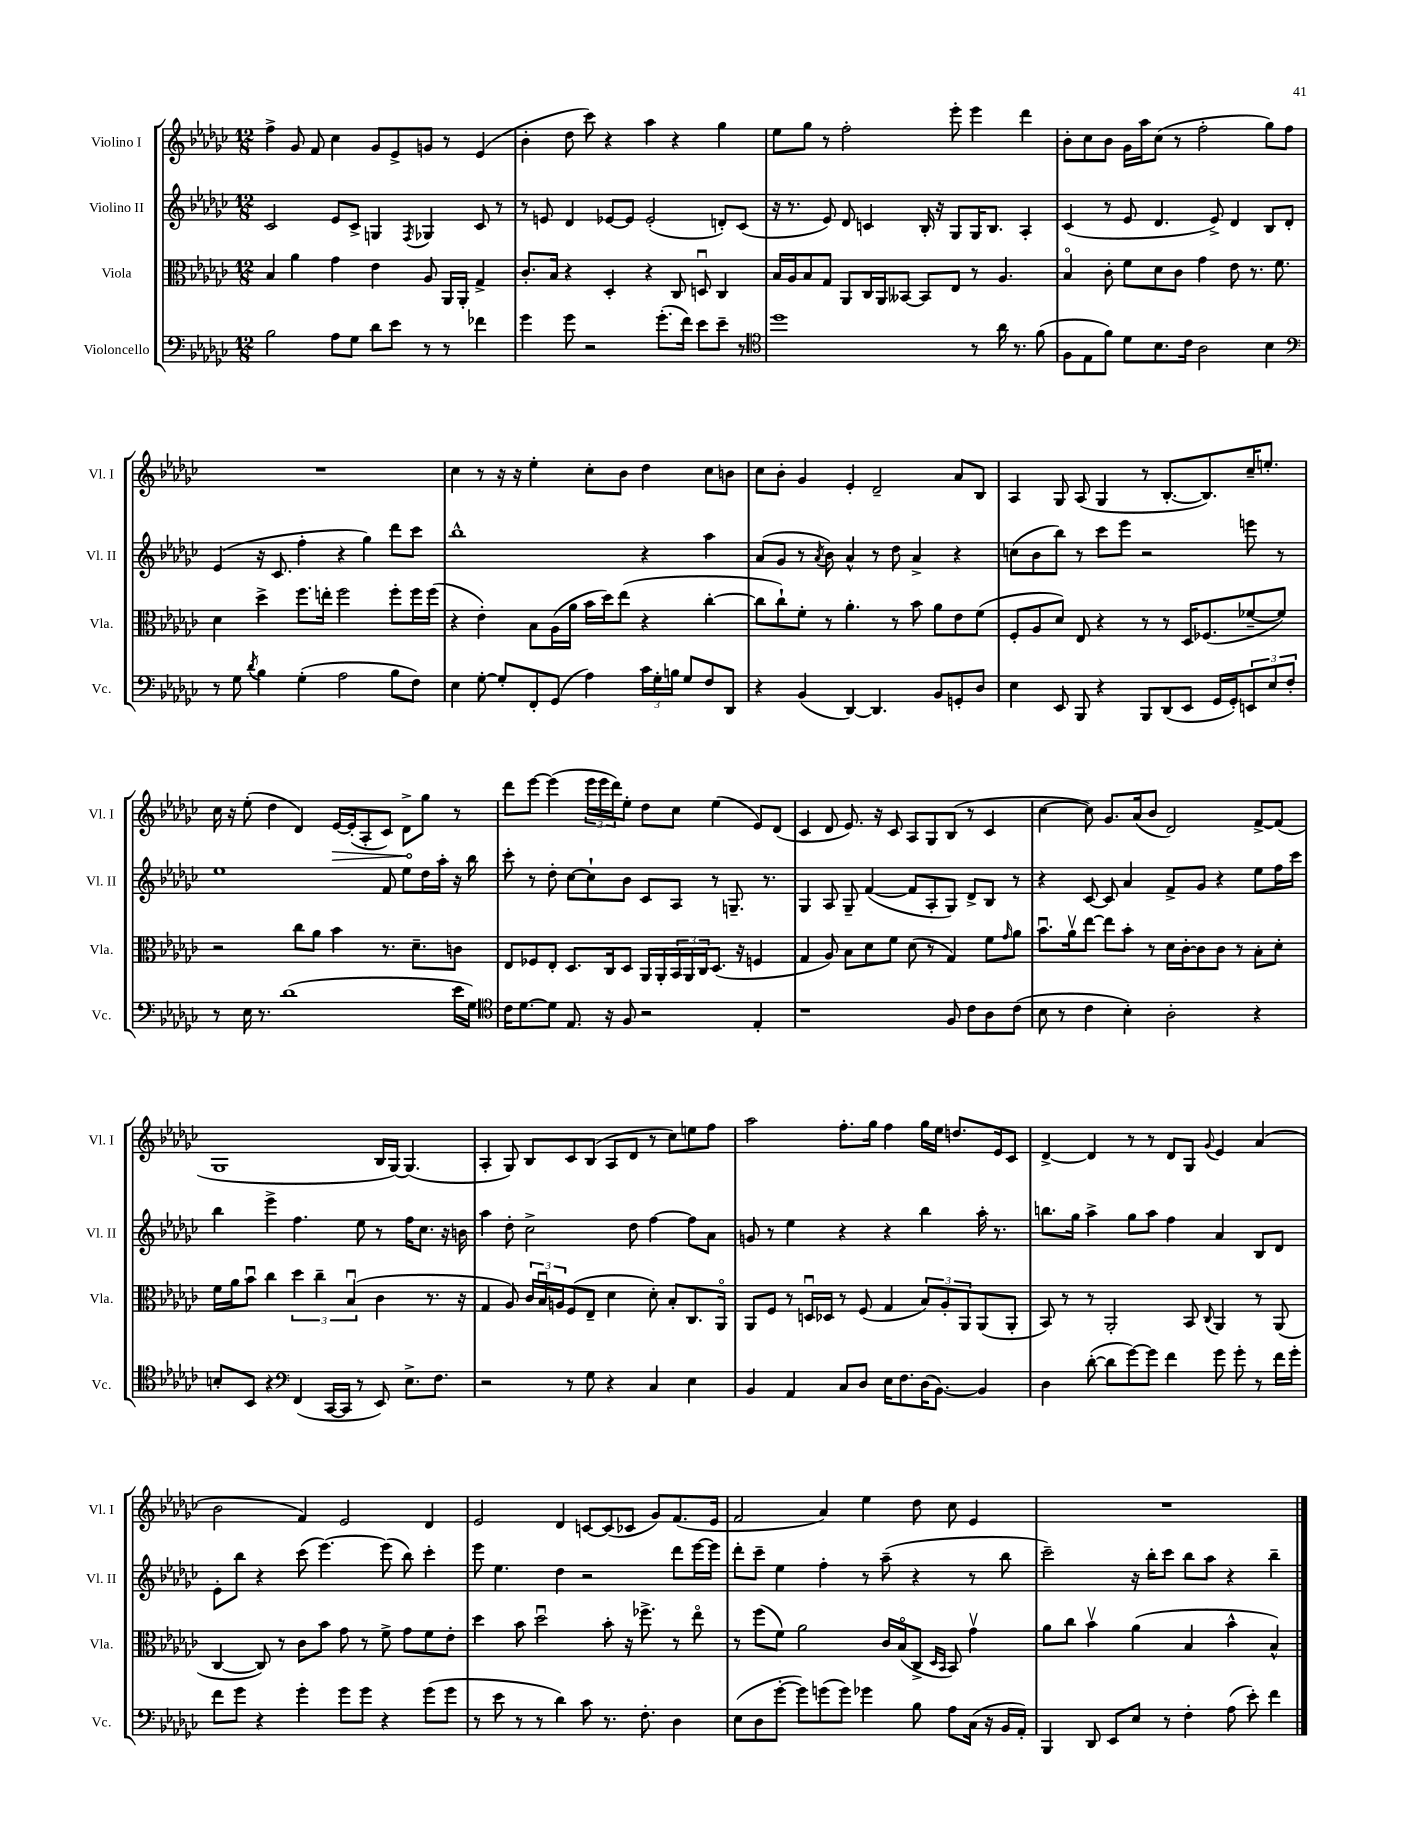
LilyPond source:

<<
\new StaffGroup <<
\new Staff = "s0" \with { instrumentName = "Violino I" shortInstrumentName = "Vl. I" } {
    \clef treble \key ges \major \numericTimeSignature \time 12/8
    f''4-> ges'8 f'8 ces''4 ges'8 ees'8-> g'8 r8 ees'4( |
    bes'4-. des''8 ces'''8) r4 aes''4 r4 ges''4 |
    ees''8 ges''8 r8 f''2-. ees'''8-. ees'''4 des'''4 |
    bes'8-. ces''8 bes'8 ges'16 aes''16 ces''8( r8 f''2-. ges''8) f''8 |
    R1. |
    ces''4 r8 r16 r16 ees''4-. ces''8-. bes'8 des''4 ces''8 b'8 |
    ces''8 bes'8-. ges'4 ees'4-. des'2-- aes'8 bes8 |
    aes4 ges8 aes8( ges4 r8 bes8.~-. bes8.) ces''16-- e''8.-. |
    ces''16 r16 ees''8-.( des''4 des'4) \once \override Hairpin.circled-tip = ##t ees'16~\> ees'16-.( aes8-. ces'8) des'8->\! ges''8 r8 |
    des'''8 ees'''8~ ees'''4( \tuplet 3/2 { ees'''16 ees'''16 des'''16) } ees''8-. des''8 ces''8 ees''4( ees'8) des'8( |
    ces'4 des'8 ees'8.) r16 ces'8 aes8 ges8 bes8( r8 ces'4 |
    ces''4~ ces''8) ges'8. aes'16( bes'8 des'2) f'8~-> f'8( |
    ges1 bes16 ges16~) ges4.( |
    aes4-. ges8) bes8 ces'8 bes8( aes8 des'8 r8 ces''8) e''8 f''8 |
    aes''2 f''8.-. ges''16 f''4 ges''16 ees''16 d''8. ees'16 ces'8 |
    des'4~-> des'4 r8 r8 des'8 ges8 \appoggiatura { ges'8 } ees'4 aes'4( |
    bes'2 f'4) ees'2 des'4 |
    ees'2 des'4 c'8~ c'8( ces'8 ges'8) f'8.( ees'16 |
    f'2 aes'4) ees''4 des''8 ces''8 ees'4 |
    R1. \bar "|." |
}
\new Staff = "s1" \with { instrumentName = "Violino II" shortInstrumentName = "Vl. II" } {
    \clef treble \key ges \major \numericTimeSignature \time 12/8
    ces'2 ees'8 ces'8-> g4 \acciaccatura { f8 } ges4 ces'8 r8 |
    r8 e'8 des'4 ees'8~ ees'8 ees'2-.( d'8-.) ces'8( |
    r16 r8. ees'8) des'8 c'4 bes16-. r16 ges8 ges16 bes8. aes4-. |
    ces'4( r8 ees'8 des'4. ees'8->) des'4 bes8 des'8-. |
    ees'4( r16 ces'8. f''4-. r4 ges''4) des'''8 ces'''8 |
    bes''1-^ r4 aes''4 |
    aes'8( ges'8 r8 \acciaccatura { aes'8 } bes'8) aes'4-^ r8 des''8 aes'4-> r4 |
    c''8( bes'8 bes''8) r8 ces'''8 ees'''8 r2 e'''8 r8 |
    ees''1 f'8 ees''8 des''16 aes''16-. r16 bes''16 |
    ces'''8-. r8 des''8-. ces''8~ ces''8-! bes'8 ces'8 aes8 r8 g8.-- r8. |
    ges4 aes8 ges8-- f'4~( f'8 aes8-. ges8) des'8-> bes8 r8 |
    r4 ces'8~ ces'8 aes'4 f'8-> ges'8 r4 ees''8 f''16 ces'''16 |
    bes''4 ees'''4-> f''4. ees''8 r8 f''16 ces''8. r16 b'16 |
    aes''4 des''8-. ces''2-> des''8 f''4~ f''8 aes'8 |
    g'8 r8 ees''4 r4 r4 bes''4 aes''16-. r8. |
    b''8. ges''16 aes''4-> ges''8 aes''8 f''4 aes'4 bes8 des'8 |
    ees'8-. bes''8 r4 ces'''8( ees'''4.~) ees'''8( bes''8) ces'''4-. |
    ees'''8 ees''4. des''4 r2 des'''8 ees'''16~ ees'''16 |
    des'''8-. ces'''8-- ees''4 f''4-. r8 aes''8--( r4 r8 bes''8 |
    ces'''2--) r16 bes''16-. ces'''8 bes''8 aes''8 r4 bes''4-- \bar "|." |
}
\new Staff = "s2" \with { instrumentName = "Viola" shortInstrumentName = "Vla." } {
    \clef alto \key ges \major \numericTimeSignature \time 12/8
    bes4 aes'4 ges'4 ees'4 aes8 aes,16 aes,16-. ges4-> |
    ces'8.-. bes16 r4 des4-. r4 ces8 d8\downbow ces4 |
    bes16 aes16 bes8 ges8 aes,8 ces16 aes,16 beses,8~ beses,8 ees8 r8 aes4. |
    bes4\flageolet ces'8-. f'8 des'8 ces'8 ges'4 ees'8 r8. f'8. |
    des'4 des''4-> f''8. e''16-. f''2 f''8-. f''16 f''16( |
    r4 ees'4-.) bes8 aes16( aes'16 bes'16 des''16) ees''8( r4 ces''4~-. |
    ces''8 ces''8-!) f'8-. r8 aes'4.-. r8 bes'8 aes'8 ees'8 f'8( |
    f8-. aes8 des'8) ees8 r4 r8 r8 des16 fes8.( fes'8~-- fes'8) |
    r2 ces''8 aes'8 bes'4 r8. des'8.-- c'8 |
    ees8 fes8 ees8-. des8. ces16 des8 aes,16 aes,16-. \tuplet 3/2 { bes,16 aes,16 ces16 } des8.( r16 f4 |
    ges4 aes8) bes8 des'8 f'8 des'8( r8 ges4) f'8 \grace { ges'16 } aes'8 |
    bes'8.\downbow aes'16\upbow ees''8~ ees''8 bes'8-. r8 des'16 ces'16~-. ces'8 ces'8 r8 bes8-. des'8-. |
    f'16 aes'16 bes'8\downbow ces''4 \tuplet 3/2 { des''4 ces''4-- bes4\downbow( } ces'4 r8. r16 |
    ges4 aes8) \tuplet 3/2 { ces'16 bes16\downbow a16 } f8( ees8-- des'4 des'8-.) bes8-. ces8. aes,16\flageolet |
    aes,8 f8 r8 d16\downbow des16 r8 f8( ges4 \tuplet 3/2 { bes8) aes8-. aes,8 } aes,8( aes,8-. |
    bes,8) r8 r8 aes,2-. bes,8 \appoggiatura { ces8 } aes,4 r8 aes,8( |
    ces4~ ces8) r8 ces'8 bes'8 ges'8 r8 f'8-> ges'8 f'8 ees'8-. |
    des''4 bes'8 des''2\downbow bes'8-. r16 fes''8.-> r8 ees''8\flageolet |
    r8 f''8( f'8) aes'2 ces'16 bes16\flageolet( ces8-> \grace { des16 bes,16 } bes,8) ges'4\upbow |
    aes'8 ces''8 bes'4\upbow aes'4( bes4 bes'4-^ bes4-^) \bar "|." |
}
\new Staff = "s3" \with { instrumentName = "Violoncello" shortInstrumentName = "Vc." } {
    \clef bass \key ges \major \numericTimeSignature \time 12/8
    bes2 aes8 ges8 des'8 ees'8 r8 r8 fes'4 |
    ges'4 ges'8 r2 ges'8.-.( f'16) ees'8 ees'8-- r8 |
    \clef tenor des''1 r8 aes'16 r8. f'8( |
    f8 ees8 f'8) des'8 bes8. ces'16 aes2 bes4 |
    \clef bass r8 ges8 \acciaccatura { des'8 } bes4 ges4-.( aes2 bes8 f8) |
    ees4 ges8~-. ges8-. f,8-. ges,8( aes4) \tuplet 3/2 { ces'16 ges16-. b16 } ges8 f8 des,8 |
    r4 bes,4( des,4~) des,4. bes,8 g,8-. des8 |
    ees4 ees,8 bes,,8 r4 bes,,8 des,8( ees,8 ges,16 ges,16-.) \tuplet 3/2 { e,8 ees8 f8-. } |
    r8 ees16 r8. des'1( ees'16 ges16) |
    \clef tenor ces'16 des'8.~ des'8 ees8. r16 f8 r2 ees4-. |
    r1 f8 ces'8 aes8 ces'8( |
    bes8 r8 ces'4 bes4-.) aes2-. r4 |
    b8-. bes,8 r4 \clef bass f,4( ces,16~ ces,16 r8 ees,8) ees8.-> f8. |
    r2 r8 ges8 r4 ces4 ees4 |
    bes,4 aes,4 ces8 des8 ees16 f8. des16( bes,8.~) bes,4 |
    des4 des'8~-.( des'8 ges'8~) ges'8 f'4 ges'8 ges'8-. r8 f'16 ges'16-. |
    f'8 ges'8 r4 ges'4-. ges'8 ges'8 r4 ges'8( ges'8 |
    r8 ees'8 r8 r8 des'4) ces'8 r8. f8.-. des4 |
    ees8( des8 ges'8~-. ges'8) g'8( g'8) ges'4 bes8 aes8 ces16( r16 bes,16 aes,16-.) |
    bes,,4 des,8 ees,8 ees8 r8 f4-. aes8( ees'8-.) f'4 \bar "|." |
}
>>
>>
\layout { \context { \Score \remove "Bar_number_engraver" } }
